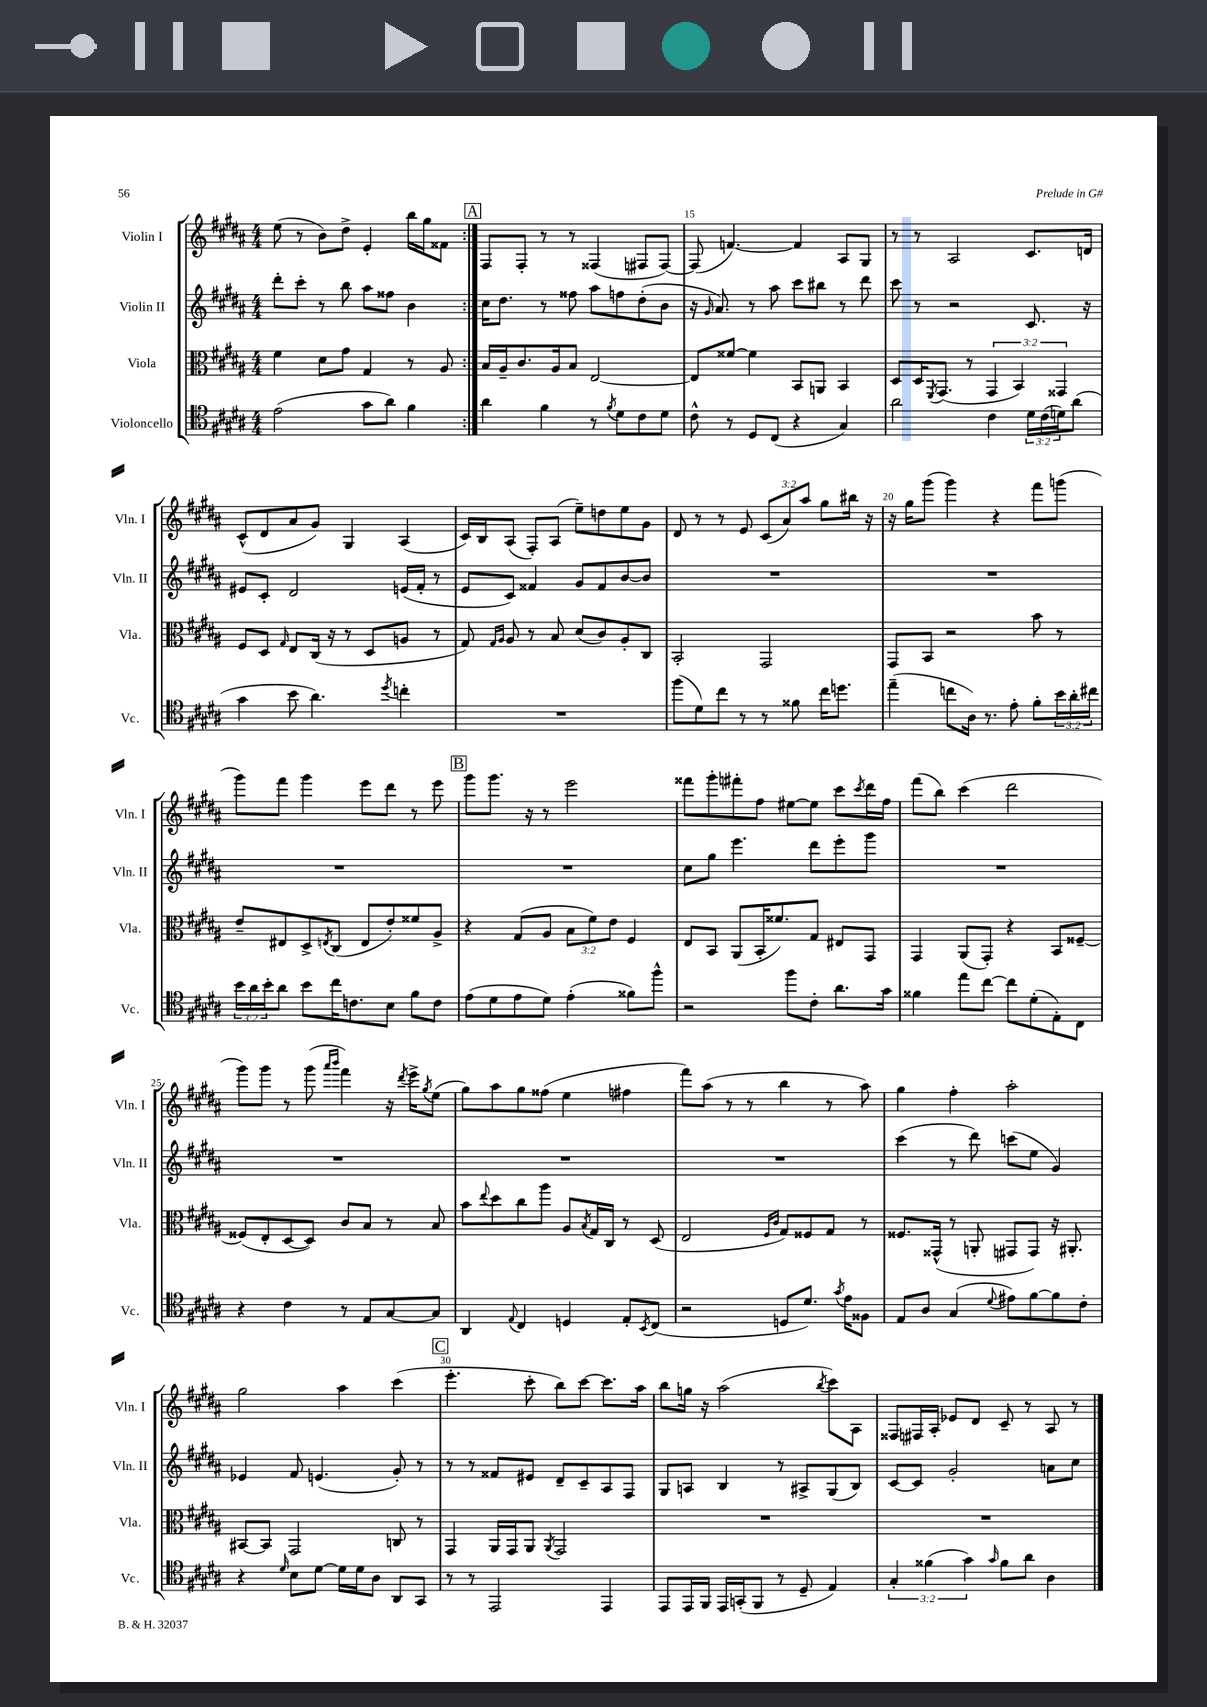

**kern	**kern	**kern	**kern
*part4	*part3	*part2	*part1
*staff4	*staff3	*staff2	*staff1
*I"Violoncello	*I"Viola	*I"Violin II	*I"Violin I
*I'Vc.	*I'Vla.	*I'Vln. II	*I'Vln. I
*clefC4	*clefC3	*clefG2	*clefG2
*k[f#c#g#d#a#]	*k[f#c#g#d#a#]	*k[f#c#g#d#a#]	*k[f#c#g#d#a#]
*M4/4	*M4/4	*M4/4	*M4/4
=13	=13	=13	=13
(2e\	4f#\	8ddd#'\L	(8ee\
.	.	8ccc#'\J	8r
.	8d#\L	8r	8b\L)
.	8g#\J	8bb\	8dd#^\J
8g#\L	4G#/	8aa#\L	4e'/
8a#\J)	.	8ff##X\J	.
4f#\	8r	4b\	16bb\LL
.	.	.	16gg#\J
.	8A#/	.	8f##X\J
!!LO:REH:place=s1:t=A
=14:|!	=14:|!	=14:|!	=14:|!
4a#\	16B/LL	16cc#\KL	8F#/L
.	16A#~/J	8.dd#\J	.
.	8.c#/	.	8F#'/J
4f#\	.	8r	8r
.	16A#/k	.	.
.	8B/J	8ff##X\	8r
8r	[2E/	8aa#\L	(4F##X/
8qf#/	.	.	.
8d#\L	.	8ffn\	.
8c#\	.	(8dd#'\	8F#X/L
8d#\J	.	8b\J	[8F#/J)
=15	=15	=15	=15
8c#^^\	8E/L]	16r	(8F#/]
.	.	16qqg#/	.
.	.	8.a#/)	.
8r	[8f##X/J	.	[4.fn/)
8D#/L	4f##\]	8r	.
(8C#/J	.	8aa#\	.
4r	8BB/L	8ccc#\L	4f/]
.	8AAn/J	8bb#X\J	.
4G#/)	4BB/	8r	8A#/L
.	.	8ddd#\	8G#/J
=16	=16	=16	=16
2a#\	8D#/L	8ccc#\	8r
.	16D#/K	8r	8r
.	8qFF#/	.	.
.	(8.GG#/J	.	.
.	.	2r	2A#/
.	8r	.	.
4c#\	6GG#/	.	.
.	6BB/)	.	.
24d#\LL	.	8.c#/	8.c#/L
(24c#\	.	.	.
24dn\J)	6GG##X/	.	.
(8a#\J	.	.	.
.	.	16r	16dn/Jk
!!LO:LB:g=z
=17	=17	=17	=17
4g#\	8F#/L	8e#X/L	(8c#^^/L
.	8D#/J	8c#'/J	8d#/
.	16qqG#/	.	.
8b\	8E/L	2d#/	8a#/
4.a#\)	(16C#/Jk	.	8g#/J)
.	16r	.	.
.	8r	.	4G#/
.	8D#/L	.	.
8qdd#/	.	.	.
4ccn'\	8An/J	(16en/LL	(4A#/
.	.	16f#'/JJ	.
.	8r	8r	.
=18	=18	=18	=18
1r	8G#/)	8e/L	16c#/LL)
.	.	.	16B/J
.	16qqG#/LL	.	.
.	16qqA#/JJ	.	.
.	8A#/	8c#/J)	(8A#/J
.	8r	4f##X/	8F#'/L)
.	8B/	.	(8A#/J
.	(8d#/L	8g#/L	8ee~\L)
.	8c#/)	8f##/	8ddn\
.	8A#'/	[8b/	8ee\
.	8C#/J	8b/J]	8g#\J
=19	=19	=19	=19
(8ff#\L	2BB'/	1r	8d#/
8d#\)	.	.	8r
8cc#\J	.	.	8r
8r	.	.	8e/
8r	2GG#/	.	(12c#/L
.	.	.	12a#/)
8f##X\	.	.	.
.	.	.	12aa#/J
16cc#\KL	.	.	8gg#\L
8.ddn\J	.	.	.
.	.	.	16bb#X\Jk
.	.	.	16r
=20	=20	=20	=20
(4ee~\	8GG#/L	1r	16r
.	.	.	16gg#\KL
.	8BB/J	.	(8ggg#\J
8ccn\L	2r	.	4ggg#\)
16A#\Jk)	.	.	.
8.r	.	.	.
.	.	.	4r
8e'\	.	.	.
8f#'\L	8b\	.	8fff#\L
24b\L	8r	.	(8gggn\J
24a#'\	.	.	.
24cc#X\JJ	.	.	.
!!LO:LB:g=z
=21	=21	=21	=21
24b\LL	8e~/L	1r	8ggg#\L)
24a#\	.	.	.
24b'\J	.	.	.
8a#\J	8E#X/	.	8fff#\J
8b\L	8D#^/	.	4ggg#\
.	8qEn/	.	.
16cc#\K	(8C#/J	.	.
8.cn\	.	.	.
.	8E/L	.	8eee\L
8B\J	8e'/)	.	8ddd#\J
8f#\L	8f##X/	.	8r
8c\J	8A#^/J	.	8eee\
!!LO:REH:place=s1:t=B
=22	=22	=22	=22
(8e\L	4r	1r	8ggg#\L
8d#\	.	.	8.ggg#\J
8e\	(8G#/L	.	.
.	.	.	16r
8d#\J)	8A#/J	.	8r
(4e'\	12B\L	.	2eee\
.	12f#\)	.	.
.	12e\J	.	.
8f##X\L)	4F#/	.	.
8ff#^^\J	.	.	.
=23	=23	=23	=23
2r	8E/L	8cc#\L	8fff##X\L
.	8BB/J	8gg#\J	8ggg#'\
.	(8AA#/L	4.eee\	8fff#X'\
.	16BB'/K	.	8ff#\J
.	8.f##X/)	.	.
8ff#\L	.	.	[8ee#X\L
8c#'\J	8G#/J	8ddd#\L	8ee#\J]
8.a#\L	8E#X/L	8eee'\	8ccc#\L
.	.	.	8qccc#/
.	8GG#/J	8ggg#\J	16ddd#\L
16g#\Jk	.	.	16ff#\JJ
=24	=24	=24	=24
4f##X\	4GG#/	1r	(8fff#\L
.	.	.	8bb\J)
8ee\L	(8AA#/L	.	(4ccc#\
[8cc#\J	8GG#'/J)	.	.
8cc#\L]	4r	.	2ddd#\
(8d#'\	.	.	.
8E'\)	8BB/L	.	.
8C#\J	[8F##X~/J	.	.
!!LO:LB:g=z
=25	=25	=25	=25
4r	(8F##X/L]	1r	8ggg#\L)
.	8E'/	.	8ggg#\J
4c#\	[8D#/	.	8r
.	8D#/J])	.	(8ggg#\
.	.	.	16qqaaa#/LL
.	.	.	16qqbbb/JJ
8r	8c#/L	.	4fff#\)
8E/L	8B/J	.	.
[8G#/	8r	.	16r
.	.	.	8qddd#/
.	.	.	16eee^\KL
.	.	.	8qgg#/
8G#/J]	8B/	.	(8ee\J
=26	=26	=26	=26
4AA#/	8b\L	1r	8gg#\L)
.	8qqee/	.	.
.	8dd#\	.	8aa#\
8qqE/	.	.	.
4C#/	8cc#\	.	8gg#\
.	8aa#\J	.	(8ff##X\J
4Dn/	8A#/L	.	4ee\
.	8qB/	.	.
.	16G#/L	.	.
.	16C#/JJ	.	.
8E'/L	8r	.	4ff#X\
8qBB/	.	.	.
(8C#/J	(8D#/	.	.
=27	=27	=27	=27
2r	2E/	1r	8fff#\L)
.	.	.	(8aa#\J
.	.	.	8r
.	.	.	8r
.	16qqF#/LL	.	.
.	16qqc#/JJ	.	.
8Dn/L	8G#/L)	.	4bb\
8.d#/J)	8F##X/	.	.
.	8G#/J	.	8r
8qg#/	.	.	.
16e\KL	.	.	.
8F##X\J	8r	.	8aa#\)
=28	=28	=28	=28
8E/L	8.F##X/L	(4ccc#\	4gg#\
8A#/J	.	.	.
.	(16GG##X^^/Jk	.	.
(4G#/	8r	8r	4ff#'\
.	8AAn'/	8ddd#\)	.
8qqd#/	.	.	.
8e#X\L)	8GG#X/L	(8cccn\L	2aa#'\
[8f#\	8GG#/J)	8ee\J	.
8f#\]	16r	4g#/)	.
.	8.AA#X'/	.	.
8c#'\J	.	.	.
!!LO:LB:g=z
=29	=29	=29	=29
4r	[8BB#X/L	4e-X/	2gg#\
.	8BB#/J]	.	.
16qqd#/	.	.	.
8B\L	2GG#/	8f#/	.
[8d#\J	.	(4.en/	.
16d#\LL]	.	.	4aa#\
16d#\J	.	.	.
8A#\J	.	.	.
8AA#/L	8Cn/	8g#'/)	(4ccc#\
8GG#/J	8r	8r	.
!!LO:REH:place=s1:t=C
=30	=30	=30	=30
8r	4GG#/	8r	4.eee'\
8r	.	8r	.
2EE/	16AA#/LL	8f##X/L	.
.	16GG#/J	.	.
.	8AA#/J	8e#X/J	8ccc#'\
.	8qAA#/	.	.
.	2GG#/	8d#~/L	8bb\L)
.	.	8c#~/	[8ccc#\J
4EE/	.	8A#/	8.ccc#\L]
.	.	8F#/J	.
.	.	.	16aa#\Jk
=31	=31	=31	=31
8EE/L	1r	8G#/L	8bb\L
16EE/L	.	8An/J	16ggn\Jk
16FF#/JJ	.	.	16r
16EE/LL	.	4B/	(2aa#\
(16GGn'/J	.	.	.
8FF#/J	.	.	.
8r	.	8r	.
8D#~/	.	8A#X^/L	.
.	.	.	8qbb/
4E/)	.	(8G#/	8ccc#\L)
.	.	8B/J)	8A#\J
=32	=32	=32	=32
6G#'/	1r	[8c#/L	8F##X/L
.	.	8c#/J]	16F#X/L
(6f##X\	.	.	.
.	.	.	16A#'/JJ
.	.	2g#'/	8e-X/L
6g#\)	.	.	.
.	.	.	8d#/J
16qqg#/	.	.	.
8f##\L	.	.	8c#~/
8a#\J	.	.	8r
4A#\	.	8an\L	8A#/
.	.	8cc#\J	8r
==	==	==	==
*-	*-	*-	*-
